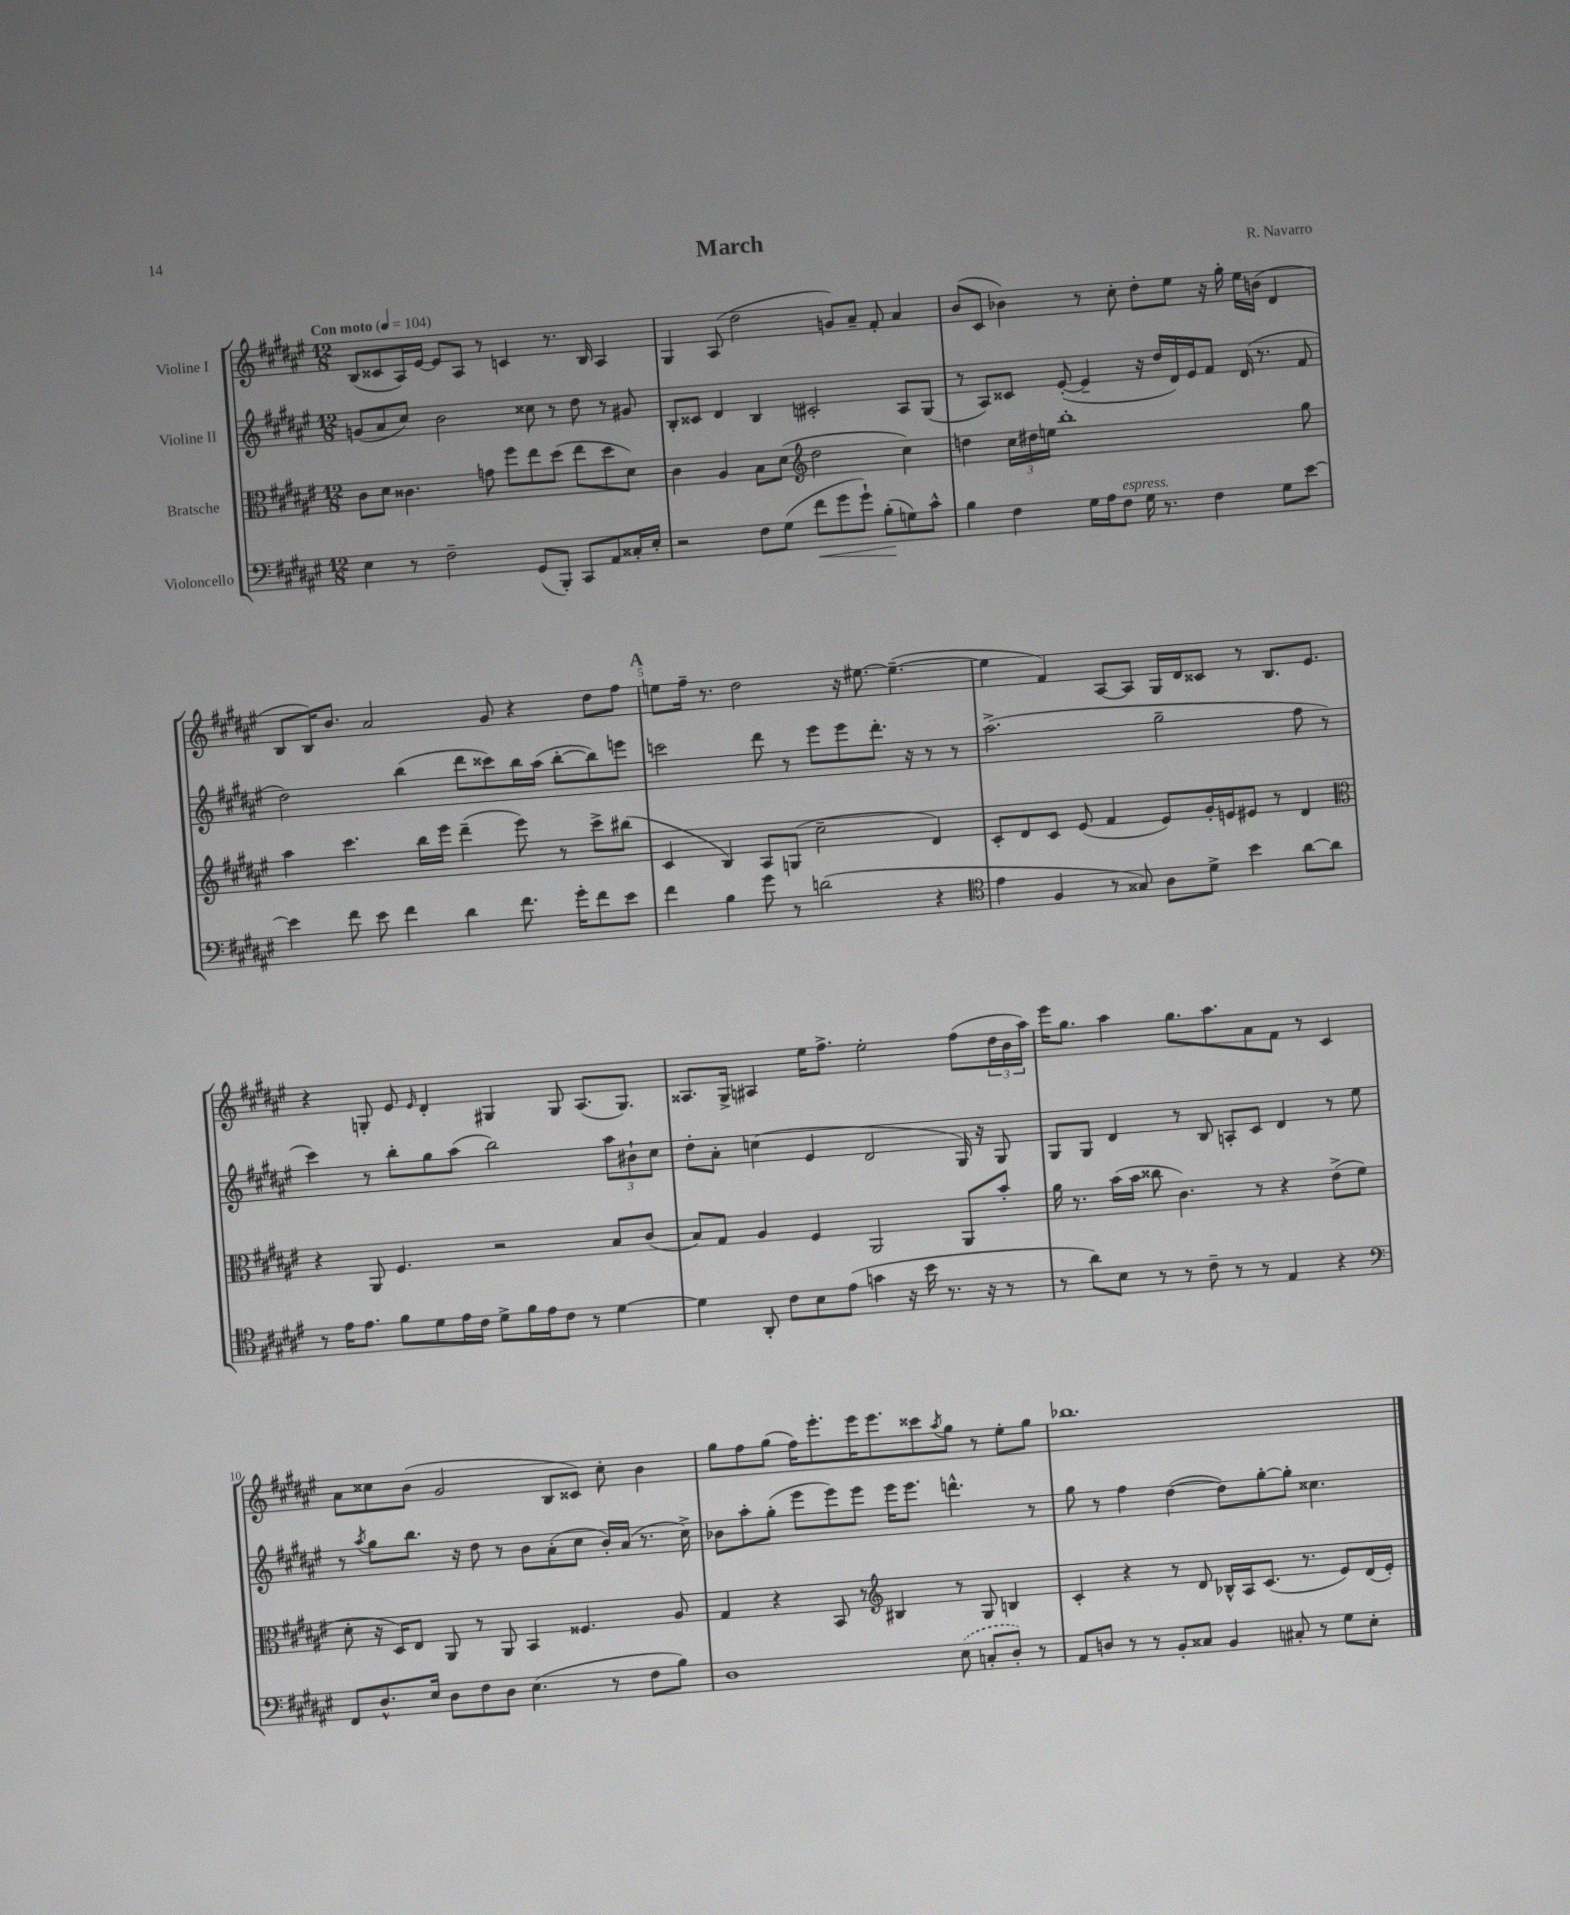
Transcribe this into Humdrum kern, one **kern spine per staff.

**kern	**kern	**kern	**kern
*staff4	*staff3	*staff2	*staff1
*clefF4	*clefC3	*clefG2	*clefG2
*k[f#c#g#d#a#e#]	*k[f#c#g#d#a#e#]	*k[f#c#g#d#a#e#]	*k[f#c#g#d#a#e#]
*M12/8	*M12/8	*M12/8	*M12/8
*MM104	*MM104	*MM104	*MM104
4E#\	8c#\L	(8g/L	(8B/L
.	8d#\J	8a#/	8c##/
8r	4.c##\	8cc#/J)	16A#/L)
.	.	.	[16e#/JJ
2F#~\	.	2b\	8e#/]L
.	.	.	8A#/J
.	8g\	.	8r
.	8ff#\L	.	4c/
(8GG#/L	8ee#\	8cc##\	.
8BBB'/J)	(8dd#\J	8r	8.r
8CC#/L	8ee#\L	8dd#\	.
.	.	.	16B/
8AA#/	8dd#\	8r	4A#/
16C##'/L	8d#\J)	8g#/	.
16E#'/JJ	.	.	.
=	=	=	=
2r	4c#\	8B'/L	4G#/
.	.	8c##/J	.
.	4A#/	4d#/	(8A#/
.	.	.	2dd#\
8F#\L	8B\L	4B/	.
(8G#\J	(8d#\J	.	.
*	*clefG2	*	*
8f#\L	2dd#\	2c#'/	.
8g#\	.	.	8g/L)
8g#`\J)	.	.	8a#~/J
(8B'\L	.	.	8f#'/
8G\)	4cc#\)	8A#/L	4a#/
8c#^^\J	.	(8G#/J	.
=	=	=	=
4B\	4dd\	8r	(8b/L
.	.	8A#/L)	8c#/J
4F#\	24cc#\LL	8c##/J	4b-\)
.	24dd#\	.	.
.	24ee\JJ	.	.
.	1bb'	([8e#'/	.
16G#\LL	.	4e#~/]	8r
16A#\J	.	.	.
8F#\J	.	.	8cc#'\
16G#\	.	16r	8dd#'\L
8.r	.	16dd#/LL	.
.	.	16d#/)	8ee#\J
.	.	16e#/J	.
4F#\	.	8f#/J	16r
.	.	.	16gg#'\
.	.	(16d#/	16ee#\LL
.	.	8.r	(16b\JJ
8G#\L	.	.	4d#/
[8e#\J	8gg#\	8f#/	.
=	=	=	=
4e#\]	4aa#\	2dd#\)	8B/L
.	.	.	16B/K)
.	.	.	8.b/J
8f#\	4.ccc#\	.	.
8e#\	.	.	2a#/
4f#\	.	(4bb\	.
.	16bb\LL	.	.
.	16eee#\JJ	.	.
4d#\	(4ddd#~\	8ddd#\L	.
.	.	8ccc##\)	8g#/
8.f#\	8eee#\)	16bb\L	4r
.	.	(16aa#\JJ	.
.	8r	[8bb'\L	.
16g#'\LK	.	.	.
8f#\	8ccc#^\L	8bb\])	8dd#\L
8e#\J	(8bb#\J	8eee\J	8ff#\J
=	=	=	=
4f#\	4c#/	2ccc\	8ee\L
.	.	.	16ff#~\Jk
.	.	.	8.r
4B\	4B/)	.	.
.	.	.	2dd#\
8g#\	8A#/L	8ddd#\	.
8r	(8G/J	8r	.
(2d\	2cc#~\	8eee#\L	.
.	.	8eee#\	16r
.	.	.	[8.ee#\
.	.	8.ddd#'\J	.
.	.	.	(4.ee#~\_
.	.	16r	.
4r	4d#/)	8r	.
.	.	8r	.
=	=	=	=
*clefC4	*	*	*
4e#\	8c#'/L	(2.aa#^\	4ee#\]
.	8d#/	.	.
4F#/	8c#/J	.	4f#/)
.	(8e#/	.	.
8r	4f#/	.	[8A#/L
8G##/)	.	.	8A#/]J
8A#\L	8e#/L)	2gg#~\	16G#/LL
.	.	.	16d#/J
8d#^\J	16g#'/L	.	8c##/J
.	16e/J	.	.
4b\	8e#/J	.	8r
.	8r	.	8.B/L
[8a#\L	4d#/	8ff#\	.
.	.	.	8.e#/J
8a#\]J	.	8r	.
=	=	=	=
*	*clefC3	*	*
8r	4r	4ccc#\)	4r
16e#\LK	.	.	.
8.e#\J	.	.	.
.	8AA#/	8r	8G'/
8f#\L	4.F#/	8bb'\L	8e#/
.	.	.	16qqe#/
8d#\	.	8gg#\	4d#'/
16e#\L	.	(8aa#\J	.
16c#\JJ	.	.	.
8d#^\L	2r	2bb\)	4G#/
16f#\L	.	.	.
16e#\J	.	.	.
8c#\J	.	.	8G#/
8r	.	.	(8.A#/L
[4d#\	8B/L	12aa#\L	.
.	.	.	8.G#/J)
.	.	12b#`\	.
.	(8c#/J	.	.
.	.	12cc#\J	.
=	=	=	=
4d#\]	8B/L)	8dd#'\L	8.A##/L
.	8G#/J	8a#'\J	.
.	.	.	16G#^/Jk
8AA#'/	4A#/	(4cc\	4A#/
8c#\L	.	.	.
8B\	4F#/	4e#/	16ee#\LK
.	.	.	8.ff#^\J
(8e#\J	.	.	.
4g\	2AA#/	2d#/	2ee#'\
16r	.	.	.
16b\	.	.	.
8.r	.	.	.
.	8AA#/L	16G#/)	(8ff#\L
16r	.	16r	.
8r	8b'/J	8G#/	24dd#\L
.	.	.	24b\
.	.	.	24aa#\JJ)
=	=	=	=
8r	16a#\	8G#/L	16eee#\LK
.	8.r	.	8.gg#\J
8a#\L)	.	8G#/J	.
8B\J	(16b\LL	4d#/	4aa#\
.	16b\JJ	.	.
8r	8cc##\	.	.
8r	4.c#\)	8r	8.gg#\L
8c#~\	.	8B/	.
.	.	.	8.aa#\
8r	.	8A'/L	.
8r	8r	8c#/J	8a#\
4E#/	4r	4d#/	8f#\J
.	.	.	8r
4r	(8e#^\L	8r	4c#/
.	8f#\J	8ee#\	.
=	=	=	=
*clefF4	*	*	*
8FF#/L	8d#'\	8r	8a#\L
.	.	8qaa#/	.
8.D#^^/	16r	8gg#\L	8cc##\
.	16D#/LK)	.	.
.	8E#/J	8.bb\J	(8b\J
16E#/Jk	.	.	.
8D#\L	8AA#/	.	2g#/
.	.	16r	.
8F#\	8r	8dd#\	.
8D#\J	8AA#/	8r	.
(4.E#\	4BB/	8b\L	.
.	.	(8a#'\	8B/L
.	4.F##/	8cc#\J	8c##/J)
8r	.	16b'/LL)	8cc##'\
.	.	(16a#/JJ	.
8F#\L	.	8.r	4b\
8B\J)	8A#/	.	.
.	.	16cc#^\)	.
=	=	=	=
1D#	4G#/	8b-\L	8gg#\L
.	.	8aa#'\	8ff#\
.	4r	(8gg#'\J	(8gg#\J
.	.	8eee#\L	16ff#\LK)
.	.	.	8.eee#'\
.	8BB/	8eee#\)	.
.	8r	8eee#\J	16eee#\K
.	.	.	8.eee#\
*	*clefG2	*	*
.	4B#/	16eee#\LK	.
.	.	8.eee#\J	.
.	.	.	8ccc##\
.	.	.	8qaa#/
(8E#\	8r	4.ddd^^\	8gg#\J
8C'/L	8G#/	.	8r
8D#'/J)	4B/	.	8ee#'\L
8r	.	8r	8gg#\J
=	=	=	=
8AA#/L	4c#'/	8gg#\	1.bb-
8D/J	.	8r	.
8r	4r	4ff#\	.
8r	.	.	.
8BB'/L	8r	([4dd#\	.
8C##/J	8d#/	.	.
4BB/	16B-^^/LL	8dd#\]L)	.
.	16A#/J	.	.
.	(8.c#/J	[8gg#'\	.
8C#'/	.	8gg#'\]J	.
.	8.r	.	.
8r	.	4.cc##\	.
8G#\L	8e#/L)	.	.
8E#'\J	(16d#/L	.	.
.	16e#'/JJ)	.	.
==	==	==	==
*-	*-	*-	*-
